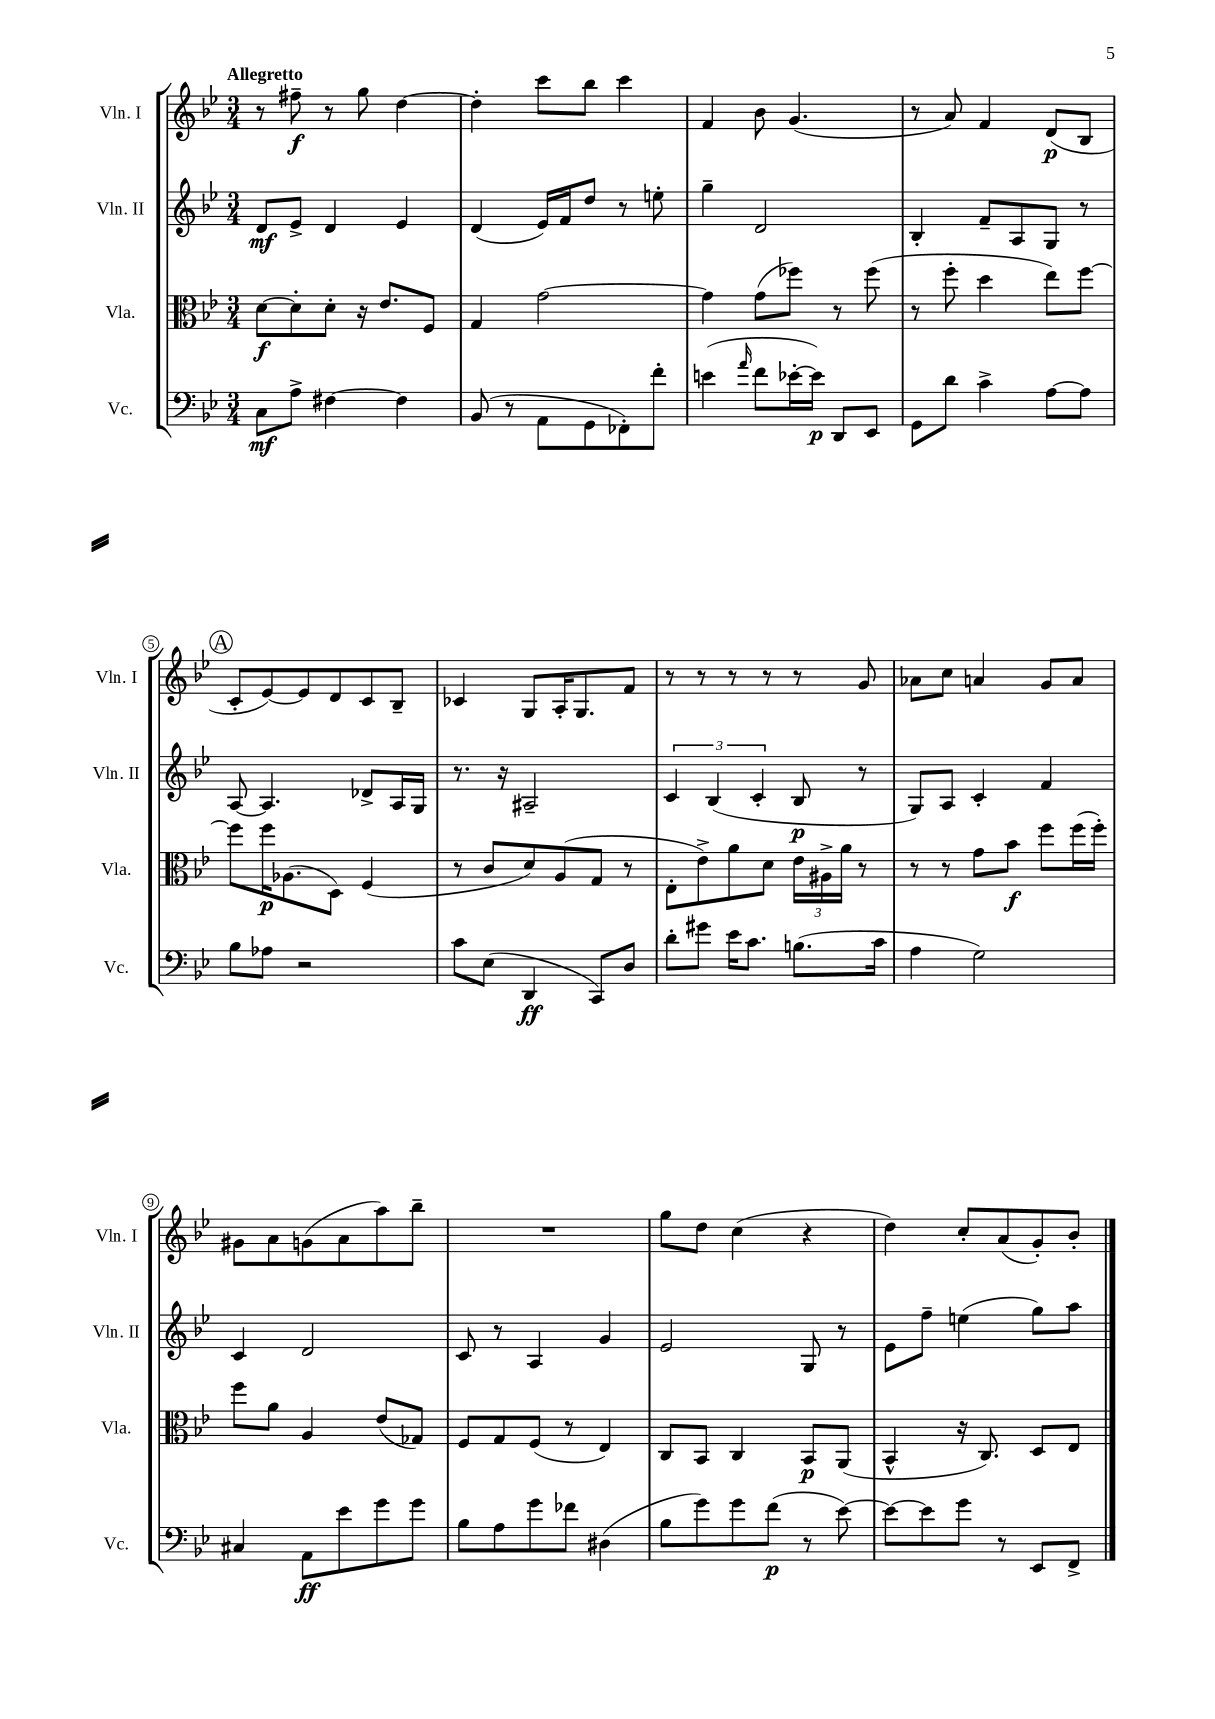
<<
\new StaffGroup <<
\new Staff = "s0" \with { instrumentName = "Vln. I" shortInstrumentName = "Vln. I" } {
    \clef treble \key bes \major \numericTimeSignature \time 3/4 \tempo "Allegretto"
    r8 fis''8--\f r8 g''8 d''4~ |
    d''4-. c'''8 bes''8 c'''4 |
    f'4 bes'8 g'4.( |
    r8 a'8) f'4 d'8\p( bes8 |
    \mark \markup { \circle "A" } c'8-. ees'8~) ees'8 d'8 c'8 bes8-- |
    ces'4 g8 a16-. g8. f'8 |
    r8 r8 r8 r8 r8 g'8 |
    aes'8 c''8 a'4 g'8 a'8 |
    gis'8 a'8 g'8( a'8 a''8) bes''8-- |
    R2. |
    g''8 d''8 c''4( r4 |
    d''4) c''8-. a'8( g'8-.) bes'8-. \bar "|." |
}
\new Staff = "s1" \with { instrumentName = "Vln. II" shortInstrumentName = "Vln. II" } {
    \clef treble \key bes \major \numericTimeSignature \time 3/4
    d'8\mf ees'8-> d'4 ees'4 |
    d'4( ees'16) f'16 d''8 r8 e''8-. |
    g''4-- d'2 |
    bes4-. f'8-- a8 g8 r8 |
    \mark \markup { \circle "A" } a8~ a4. des'8-> a16 g16 |
    r8. r16 ais2-- |
    \tuplet 3/2 { c'4 bes4( c'4-. } bes8\p r8 |
    g8) a8 c'4-. f'4 |
    c'4 d'2 |
    c'8 r8 a4 g'4 |
    ees'2 g8 r8 |
    ees'8 f''8-- e''4( g''8) a''8 \bar "|." |
}
\new Staff = "s2" \with { instrumentName = "Vla." shortInstrumentName = "Vla." } {
    \clef alto \key bes \major \numericTimeSignature \time 3/4
    d'8~\f d'8-. d'8-. r16 ees'8. f8 |
    g4 g'2~ |
    g'4 g'8( fes''8) r8 fes''8( |
    r8 f''8-. d''4 ees''8) f''8~ |
    \mark \markup { \circle "A" } f''8 f''16\p aes8.( d8) f4( |
    r8 c'8 d'8) a8( g8 r8 |
    ees8-. ees'8->) a'8 d'8 \tuplet 3/2 { ees'16 ais16-> a'16 } r8 |
    r8 r8 g'8 bes'8\f f''8 f''16( f''16-.) |
    f''8 a'8 a4 ees'8( ges8) |
    f8 g8 f8( r8 ees4) |
    c8 bes,8 c4 bes,8\p a,8( |
    bes,4-^ r16 c8.) d8 ees8 \bar "|." |
}
\new Staff = "s3" \with { instrumentName = "Vc." shortInstrumentName = "Vc." } {
    \clef bass \key bes \major \numericTimeSignature \time 3/4
    c8\mf a8-> fis4~ fis4 |
    bes,8( r8 a,8 g,8 fes,8-.) f'8-. |
    e'4( \grace { a'16 } f'8 ees'16~-. ees'16\p) d,8 ees,8 |
    g,8 d'8 c'4-> a8~ a8 |
    \mark \markup { \circle "A" } bes8 aes8 r2 |
    c'8 ees8( d,4\ff c,8) d8 |
    d'8-. gis'8 ees'16 c'8. b8.( c'16 |
    a4 g2) |
    cis4 a,8\ff ees'8 g'8 g'8 |
    bes8 a8 g'8 fes'8 dis4( |
    bes8 g'8) g'8 f'8\p( r8 ees'8~) |
    ees'8~ ees'8 g'8 r8 ees,8 f,8-> \bar "|." |
}
>>
>>
\layout { \context { \Score \override BarNumber.stencil = #(make-stencil-circler 0.1 0.3 ly:text-interface::print) } }
